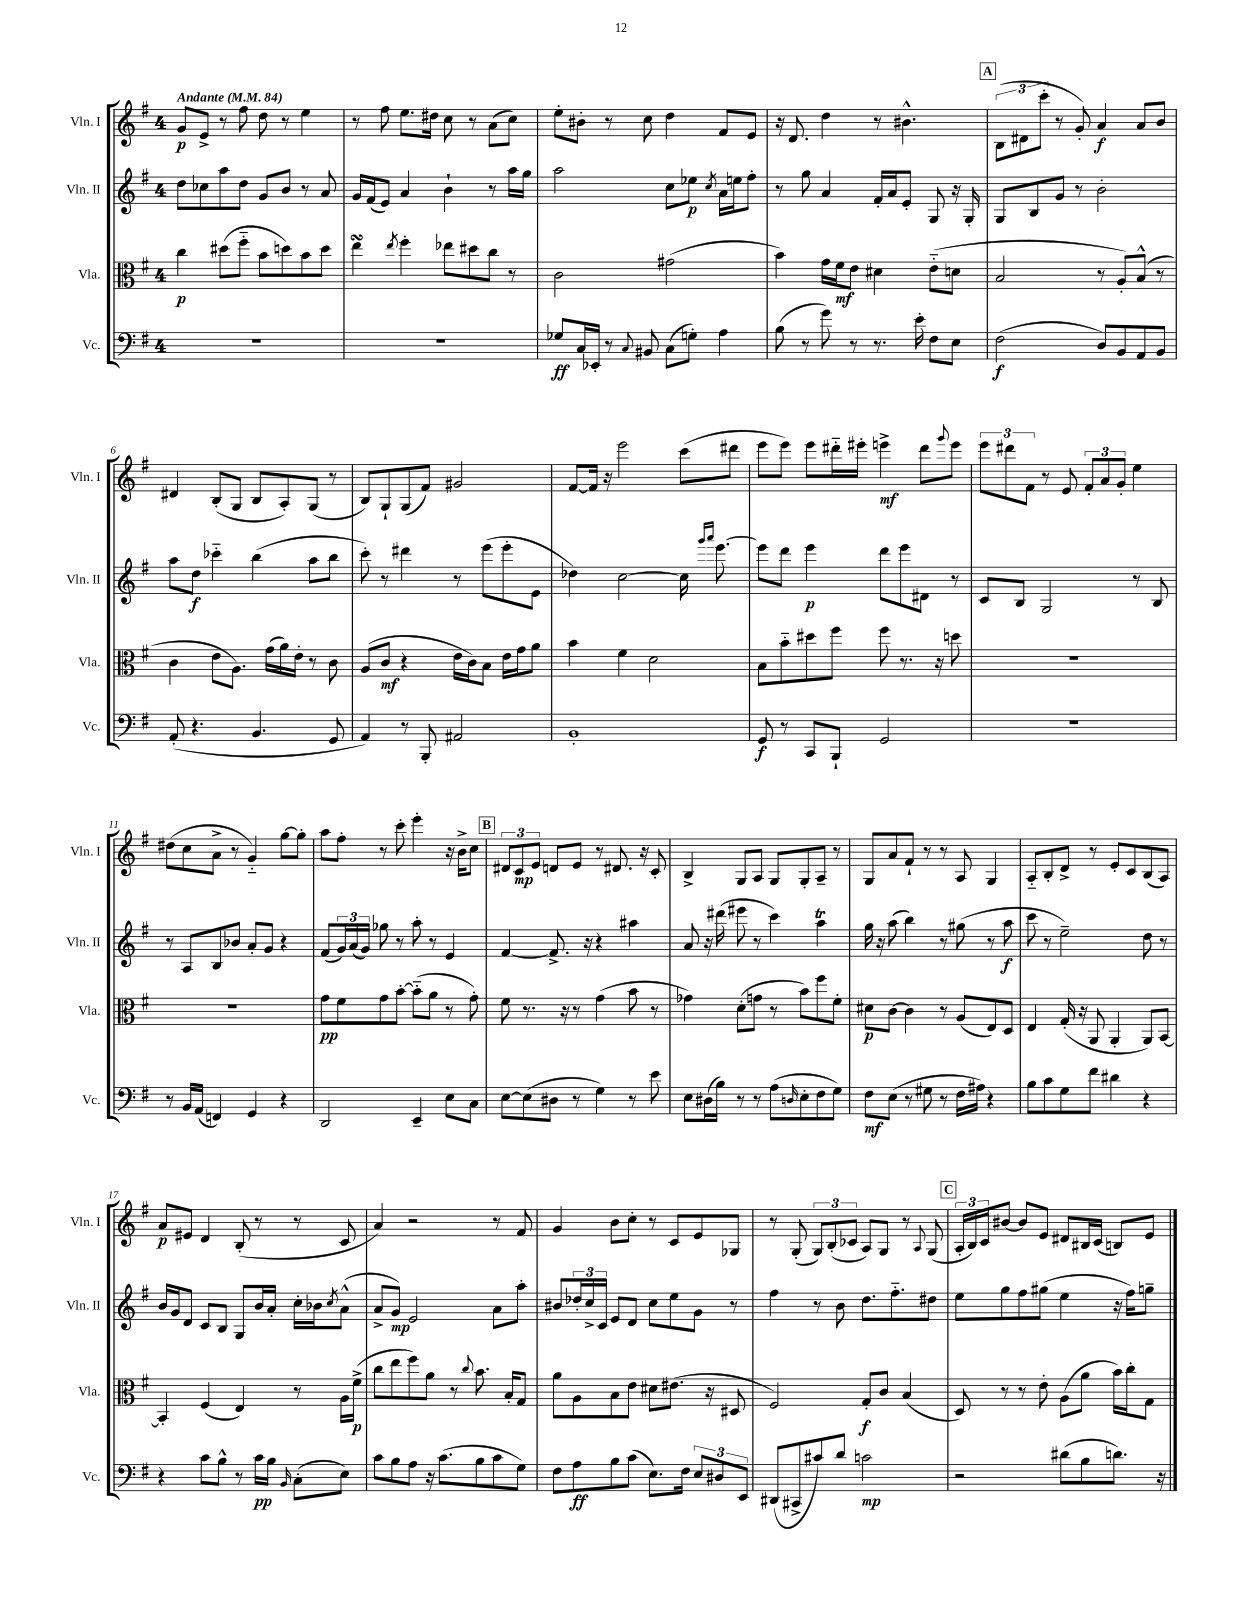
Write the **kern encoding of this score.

**kern	**kern	**kern	**kern
*staff4	*staff3	*staff2	*staff1
*clefF4	*clefC3	*clefG2	*clefG2
*k[f#]	*k[f#]	*k[f#]	*k[f#]
*M4/4	*M4/4	*M4/4	*M4/4
*MM84	*MM84	*MM84	*MM84
1r	4cc	8dd	8g
.	.	8cc-	8e^
.	(8dd#	8aa	8r
.	8ff#'~	8dd	8ff#
.	8b	8g	8dd
.	8dd)	8b	8r
.	8b	8r	4ee
.	8dd	8a	.
=	=	=	=
1r	4ee	16g	8r
.	.	(16f#	.
.	.	8e)	8ff#
.	8qee	.	.
.	4ff#'	4a	8.ee
.	.	.	16dd#
.	8ee-	4b`	8cc
.	8dd#	.	8r
.	8cc	8r	(8a
.	8r	16aa	8cc)
.	.	16gg	.
=	=	=	=
8G-	2c	2aa	8ee'
16C	.	.	8b#'
16EE-'	.	.	.
8r	.	.	8r
8qqC	.	.	.
8BB#	.	.	8cc
(8C	(2g#	8cc	4dd
8G')	.	8ee-	.
.	.	8qcc	.
4A	.	16a	8f#
.	.	16ee	.
.	.	8ff#'	8e
=	=	=	=
(8B	4b)	8r	16r
.	.	.	8.d
8r	.	8gg	.
8g)	16g	4a	4dd
.	16f#	.	.
8r	8e	.	.
8.r	4d#	16f#'	8r
.	.	16a	.
.	.	8e'	4.b#^^
16e'	.	.	.
8F#	(8e'~	8G	.
8E	8d	16r	.
.	.	16G'	.
=	=	=	=
(2F#	2B	8G	(12B
.	.	.	12d#
.	.	8B	.
.	.	.	12ccc'
.	.	8g	8r
.	.	8r	8g')
8D)	8r	2b'	4a
8BB	8A')	.	.
8AA	(8B^^	.	8a
8BB	8r	.	8b
=	=	=	=
(8AA'	4c	8aa	4d#
4.r	.	8dd	.
.	8e	4ccc-'~	(8B'
.	8.A)	.	8G
4.BB	.	(4bb	8B
.	(16g	.	.
.	16a)	.	8A')
.	16e'	.	.
.	8r	8aa	(8G
8GG	8c	8bb	8r
=	=	=	=
4AA)	(8A	8ccc')	8B)
.	8c	8r	8G`
8r	4r	4ddd#	(8G
8BBB'	.	.	8f#)
2AA#	16e	8r	2g#
.	16c)	.	.
.	8B	(8eee	.
.	16e	8eee'	.
.	16g	.	.
.	8a	8e	.
=	=	=	=
1BB'	4b	4dd-)	[8f#
.	.	.	16f#]
.	.	.	16r
.	4f#	[2cc	2eee
.	2d	.	.
.	.	16cc]	(8ccc
.	.	16qqggg	.
.	.	16qqaaa	.
.	.	[8.eee	.
.	.	.	8ddd#
=	=	=	=
8GG	8B	8eee]	8eee
8r	8b'~	8ddd	8eee)
8CC	8dd#	4eee	8eee
8BBB`	8ff#	.	16ddd#'~
.	.	.	16eee#'
2GG	8ff#	8ddd	4eee^
.	8.r	8eee	.
.	.	8d#	8ddd#
.	16r	.	.
.	.	.	8qqggg
.	8dd	8r	8eee
=	=	=	=
1r	1r	8c	12eee
.	.	.	12ddd#
.	.	8B	.
.	.	.	12f#
.	.	2G	8r
.	.	.	8e
.	.	.	12f#'
.	.	.	12a
.	.	.	12g'
.	.	8r	4ee
.	.	8B	.
=	=	=	=
8r	1r	8r	(8dd#
16BB	.	8A	8cc
(16AA	.	.	.
4FF)	.	8B	8a^
.	.	8b-	8r
4GG	.	8a'	4g'~)
.	.	8g	.
4r	.	4r	[8gg
.	.	.	8gg']
=	=	=	=
2DD	8g	(8f#	8aa
.	8f#	24g)	8ff#'
.	.	(24a	.
.	.	24g)	.
.	8g	8gg-	8r
.	[8b'	8r	8ccc'
4EE~	(8b'~]	8aa'	4eee'
.	8a	8r	.
8E	8r	4e	16r
.	.	.	16b^
8C	8g')	.	8cc
=	=	=	=
[8E	8f#	[4f#	12d#
.	.	.	12c
(8E]	8.r	.	.
.	.	.	12e
8D#	.	8.f#^]	8d
.	16r	.	.
8r	8r	.	8e
.	.	16r	.
4G)	(4g	4r	8r
.	.	.	8.d#
8r	8b	4aa#	.
.	.	.	16r
8e	8r	.	8c'
=	=	=	=
8E	4g-)	8a	4B^
(16D#	.	16r	.
16B)	.	(16ddd#	.
8r	(8d'	8eee#	8G
8r	8g	8r	8A
(8A	8r	4ccc)	8G
16qqD	.	.	.
8E'	8b)	.	8G'
8F#	8ff#	4aa	8A~
8G)	8f#'	.	8r
=	=	=	=
8F#	8d#	16gg	8G
.	.	16r	.
(8E	[8c	(8aa	8a
8r	4c]	4bb)	8f#`
8G#	.	.	8r
8r	8r	8r	8r
16F#	(8A	(8gg#	8A
16A#)	.	.	.
4r	8E)	8r	4G
.	8D	8aa	.
=	=	=	=
8B	4E	8ccc	8A'~
8c	.	8r	8B'
8G	(16G'	2ee~)	8d^
.	16r	.	.
8f#	8AA	.	8r
4d#	4AA'	.	8e'
.	.	.	8c
4r	8AA)	8dd	(8B
.	[8BB	8r	8A)
=	=	=	=
4r	4BB']	16b	8a
.	.	16g	.
.	.	8d	8e#
8c	(4F#	8c	4d
8B^^	.	8B	.
8r	4E)	8G	(8B'
16c	.	16b	8r
16B	.	16a'	.
16qqBB	.	.	.
(8C'	8r	16cc'	8r
.	.	16b-	.
.	.	8qcc	.
8E)	16A	(8a^^	8c
.	(16f#^	.	.
=	=	=	=
8c	8cc	8a^	4a)
8B	8ee	8g)	.
8A	8ff#)	2e	2r
16r	8a	.	.
(8.c	.	.	.
.	8r	.	.
.	8qqcc	.	.
8B	8.b	.	.
8c	.	8a	8r
.	16B'	.	.
8G)	8G	8aa'	8f#
=	=	=	=
8F#	8a	8b#	4g
8A	8A	24dd-'	.
.	.	24cc^	.
.	.	24c	.
8B	8B	8e	8b
(8c	8e	8d	8cc'
8.E)	8d#	8cc	8r
.	(8.e#	8ee	8c
16F#	.	.	.
12E	.	8g	8e
.	16r	.	.
12D#	.	.	.
.	8D#	8r	8G-
12EE	.	.	.
=	=	=	=
(8DD#	2F#)	4ff#	8r
8CC#^	.	.	(8G'
8c#)	.	8r	12G)
.	.	.	(12B'
8d	.	8b	.
.	.	.	12c-
2c	8G'	8.dd	8A)
.	8c	.	8G
.	.	8.ff#'~	.
.	(4B	.	8r
.	.	.	8qqA
.	.	8dd#	(8G
=	=	=	=
2r	8D)	8ee	24A'
.	.	.	24B)
.	.	.	24c
.	8r	8gg	[8b#
.	8r	8ff#	8b#]
.	8e'	(8gg#	8e
(8d#	(8A	4ee	8d#
8B	8a	.	16B#
.	.	.	(16c
8.d)	16b)	16r	8B)
.	16cc'	16ff#)	.
.	8G	8gg~	8e
16r	.	.	.
==	==	==	==
*-	*-	*-	*-
